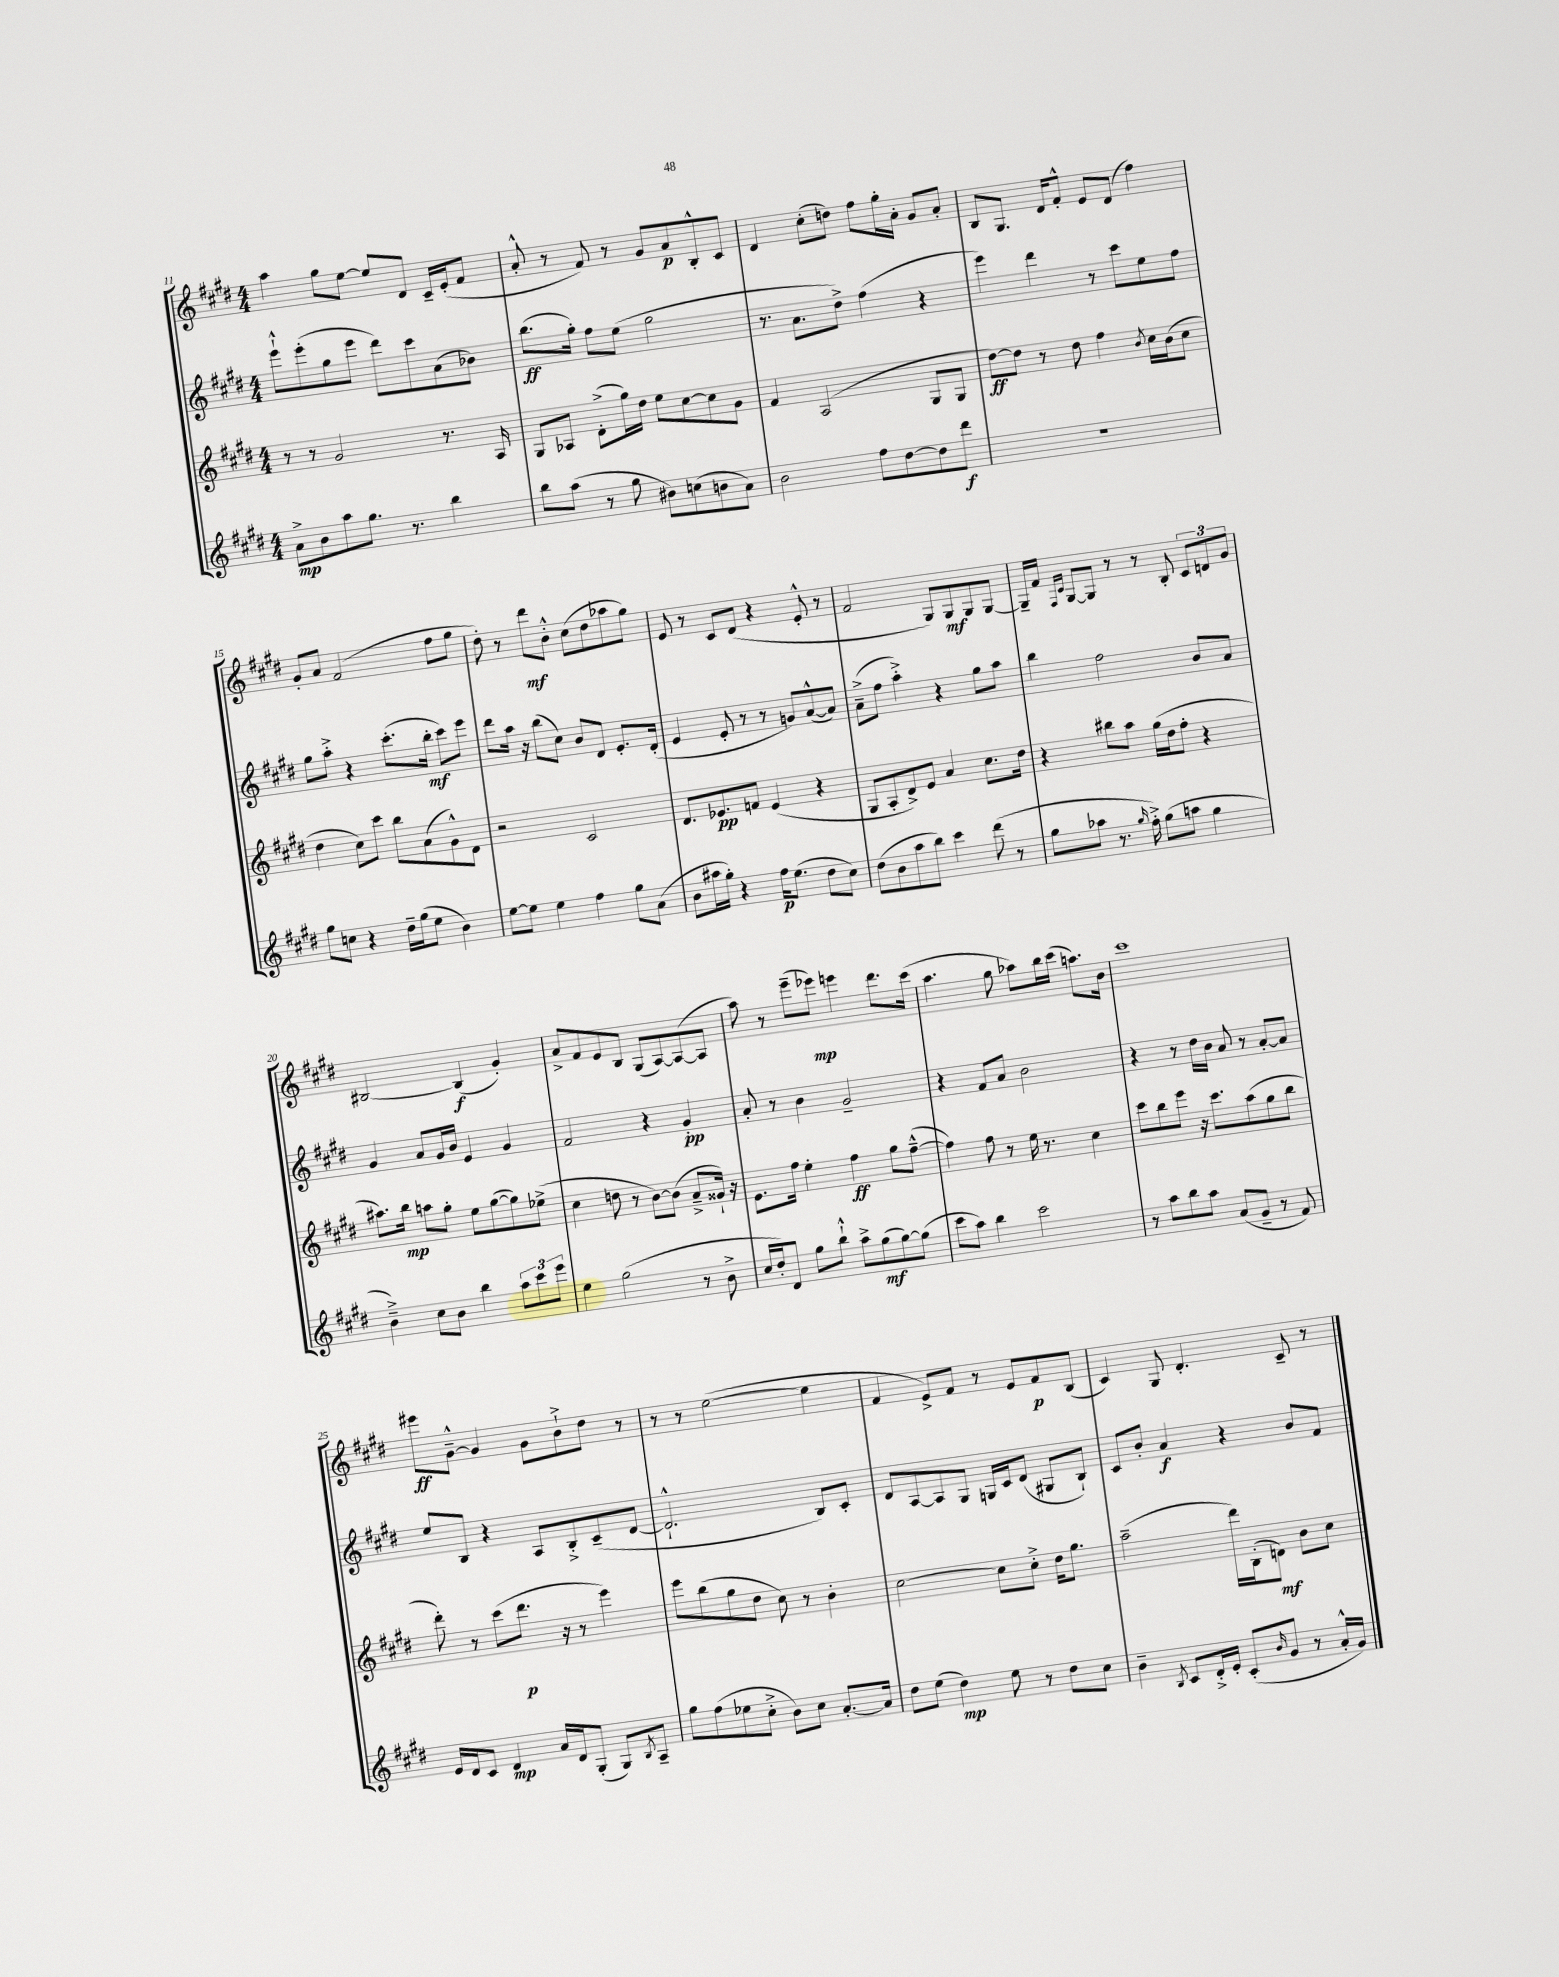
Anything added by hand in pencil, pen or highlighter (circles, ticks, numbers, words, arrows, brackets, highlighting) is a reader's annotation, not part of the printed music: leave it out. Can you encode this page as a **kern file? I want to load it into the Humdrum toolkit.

**kern	**kern	**kern	**kern
*staff4	*staff3	*staff2	*staff1
*clefG2	*clefG2	*clefG2	*clefG2
*k[f#c#g#d#]	*k[f#c#g#d#]	*k[f#c#g#d#]	*k[f#c#g#d#]
*M4/4	*M4/4	*M4/4	*M4/4
8a^\L	8r	8eee`^^\L	4aa\
8b\	8r	(8eee'\	.
8aa\	2g#/	8gg#\	8gg#\L
8.gg#\J	.	8eee\J	[8ee\J
.	.	8ddd#\L)	8ee/]L
8.r	.	.	.
.	.	8ccc#\	8d#/J
4bb\	8.r	(8a\	16c#~/LL
.	.	.	(16e'/J
.	.	8b-\J)	8f#/J
.	16A/	.	.
=	=	=	=
8bb\L	8G#/L	(8.bb\L	8a'^^/
(8aa\J	8A-/J	.	8r
.	.	16gg#'\Jk)	.
8r	(8d#'^\L	8ff#\L	8f#/)
8gg#\	16gg#\L)	(8ee\J	8r
.	16dd#\JJ	.	.
8b#\L)	8ee\L	2gg#\	8g#/L
(8cc\	[8cc#\	.	8a/
8b\	8cc#\]	.	8B'^^/
8a\J)	8g#\J	.	8c#/J
=	=	=	=
2b\	4f#/	8.r	4d#/
.	.	8.a\L	.
.	(2A/	.	(8cc#'\L
.	.	8dd#^\J)	8dd\J)
8ff#\L	.	(4ff#\	8ff#\L
[8dd#\	.	.	16gg#'\L
.	.	.	16a'\JJ
8dd#\]	8G#/L	4r	8g#/L
8ddd#\J	8G#/J	.	8a'/J
=	=	=	=
1r	[8dd#\L)	4eee\)	8B/L
.	8dd#\]J	.	8.G#/J
.	8r	4ddd#\	.
.	.	.	16d#/LK
.	8dd#\	.	8f#'^^/J
.	4ff#\	8r	8e/L
.	.	8ccc#\L	(8d#/J
.	8qb/	.	.
.	16cc#\LL	8ee\	4ff#\)
.	(16b\J	.	.
.	8cc#\J	8ff#\J	.
=	=	=	=
8gg#\L	4dd#\	8gg#\L	8g#'/L
8cc\J	.	8aa'^\J	8a/J
4r	8cc#\L)	4r	(2f#/
.	8ccc#\J	.	.
16dd#~\LL	8bb\L	(8.ccc#'\L	.
(16gg#\J	.	.	.
8ee\J	(8a\	.	.
.	.	16bb'\Jk	.
4b\)	8g#^^\)	8ccc#\L)	8ff#\L
.	8d#\J	8eee\J	8gg#\J
=	=	=	=
[8ee\L	2r	8ddd#\L	8dd#'\)
8ee\]J	.	16aa\Jk	8r
.	.	16r	.
4ee\	.	(8bb\L	8ddd#\L
.	.	8cc#\J)	8b'^^\J
4ff#\	2c#/	8b/L	(8cc#\L
.	.	8d#/J	8dd#\
8gg#\L	.	8.e'/L	8aa-\
(8a\J	.	.	8gg#\J)
.	.	(16d#'/Jk	.
=	=	=	=
8b\L	8.d#/L	4e/	8e/
16aa#\L	.	.	8r
16gg#'\JJ)	8.e-/	.	.
4r	.	8e'/	8c#/L
.	8f/J	8r	(8d#/J
16ff#\LK	(4e-/	8r	4r
(8.ee\J	.	.	.
.	.	8g/L)	.
8dd#\L	4r	([8a^^/	8e'^^/
8cc#\J)	.	8a/]J)	8r
=	=	=	=
(8dd#\L	8G#/L	(8a~^\L	2f#/
8b\	8A'/	8ff#\J	.
8aa\	8d#^/)	4aa'^\)	.
8bb\J)	8e/J	.	.
4ccc#\	4a/	4r	8G#/L)
.	.	.	8G#/
(8ddd#\	8.cc#\L	8gg#\L	8G#/
8r	.	8aa\J	[8G#/J
.	16dd#\Jk	.	.
=	=	=	=
8gg#\L	4r	4bb\	16G#~/]LL
.	.	.	16f#/JJ
.	.	.	16qqF#/LL
.	.	.	16qqc#/JJ
8aa-\J	.	.	[8G#/L
8.r	8bb#\L	2ff#\	8G#/]J
.	8aa\J	.	8r
16qqgg#/	.	.	.
16ff#'^\)	.	.	.
(8gg#\L	(16gg#\LL	.	8r
.	16dd#\J	.	.
8aa\J	8ff#'\J	.	8B'/
4gg#\	4r	8b/L	12c#/L
.	.	.	12d/
.	.	8a/J	.
.	.	.	12g#/J
=	=	=	=
4b~^\)	8.aa#\L)	4g#/	[2B#/
.	16bb\Jk	.	.
8cc#\L	8aa\L	8a/L	.
8b\J	8gg#'\J	16g#/L	.
.	.	16b/JJ	.
4bb\	8ee\L	4e/	(4B#/]
.	([8gg#\	.	.
12aa\L	8gg#\])	4g#/	4g#'/)
12ccc#\	.	.	.
.	(8ee-^\J	.	.
12eee\J	.	.	.
=	=	=	=
4ee\	4cc#\	2f#/	8a^/L
.	.	.	8f#/
(2gg#\	8dd\	.	8e/
.	8r	.	8B/J
.	[8b\L)	4r	(8G#/L
.	(8b\]J	.	[8A/)
8r	8a~^/L	4g#'/	(8A/_
8b^\	16g##`/Jk)	.	8A/]J
.	16r	.	.
=	=	=	=
16cc#/LL	8.e\L	8a'/	8aa\)
16dd#'/J)	.	.	.
8d#/J	.	8r	8r
.	16ff#\Jk	.	.
8gg#\L	4ee'\	4b\	(8eee~\L
8bb`^^\J	.	.	8eee-\J)
8aa^\L	4ff#\	2g#~/	4eee\
(8gg#\	.	.	.
[8gg#\)	8gg#\L	.	8.ddd#\L
(8gg#\]J	([8ff#~^^\J	.	.
.	.	.	(16ccc#\Jk
=	=	=	=
8ccc#\L	4ff#\])	4r	4.aa\
8aa\J)	.	.	.
4bb\	8ff#\	8f#/L	.
.	8r	8a/J	8gg#\
2ccc#\	16ee\	2b\	8aa-\L)
.	8.r	.	.
.	.	.	16bb\L
.	.	.	(16ccc#\JJ
.	4cc#\	.	8.aa\L)
.	.	.	16b\Jk
=	=	=	=
8r	8ccc#\L	4r	1ccc#
8aa\L	8bb\	.	.
8bb\	8eee\J	8r	.
8aa\J	16r	16dd#\LL	.
.	8.ccc#\L	16b\JJ	.
(8a/L	.	8a/	.
8g#~/J	(8aa\	8r	.
8r	8gg#\	[8a'/L	.
8f#/)	8bb\J	8a/]J	.
=	=	=	=
16e/LL	8ddd#'\)	8ee/L	8eee#\L
16d#/J	.	.	.
8c#/J	8r	8B/J	[8g#~^^\J
4d#/	(8ccc#\L	4r	4g#/]
.	8.ddd#\J	.	.
16a/LL	.	8A/L	8g#\L
16d#/J	16r	.	.
(8G#'/J	8r	8B'^/	8b`^\
8G#/L)	4eee\)	(8c#~/	8dd#\J
8qB/	.	.	.
8A~/J	.	[8d#/J	8r
=	=	=	=
8gg#\L	8eee\L	2.d#`^^/]	8r
(8ff#\	(8bb\	.	8r
8ee-\	8gg#\	.	([2ee\
8cc#'^\J	8dd#\J	.	.
8b\L)	8cc#\)	.	.
8cc#\J	8r	.	.
[8.a'/L	4b'\	8B/L)	4ee\]
.	.	8c#'/J	.
16a/]Jk	.	.	.
=	=	=	=
8dd#\L	[2cc#\	8d#/L	4f#/
(8ee\J	.	[8A/	.
4dd#\)	.	8A/]	8e^/L)
.	.	8G#/J	8f#/J
8ee\	8cc#\]L	16G/LL	8r
.	.	16c#/J	.
8r	8cc#'^\J	(8d#/J	8e/L
8dd#\L	16dd#\LK	8G#/L	8f#/
.	8.gg#\J	.	.
8cc#\J	.	8B`/J)	(8B/J
=	=	=	=
4b~\	(2aa~\	8c#/L	4c#/)
.	.	8b'/J	.
8qB/	.	.	.
8c#/L	.	4a/	8G#/
16d#'^/L	.	.	4.d#'/
16e'/JJ	.	.	.
(8c#'/L	16ddd#\LL)	4r	.
.	(16B'\J	.	.
16qqb/	.	.	.
8g#/J	8d\J)	.	.
8r	8b\L	8b/L	8c#~/
16a'^^/LL	8cc#\J	8f#/J	8r
16g#/JJ)	.	.	.
==	==	==	==
*-	*-	*-	*-
